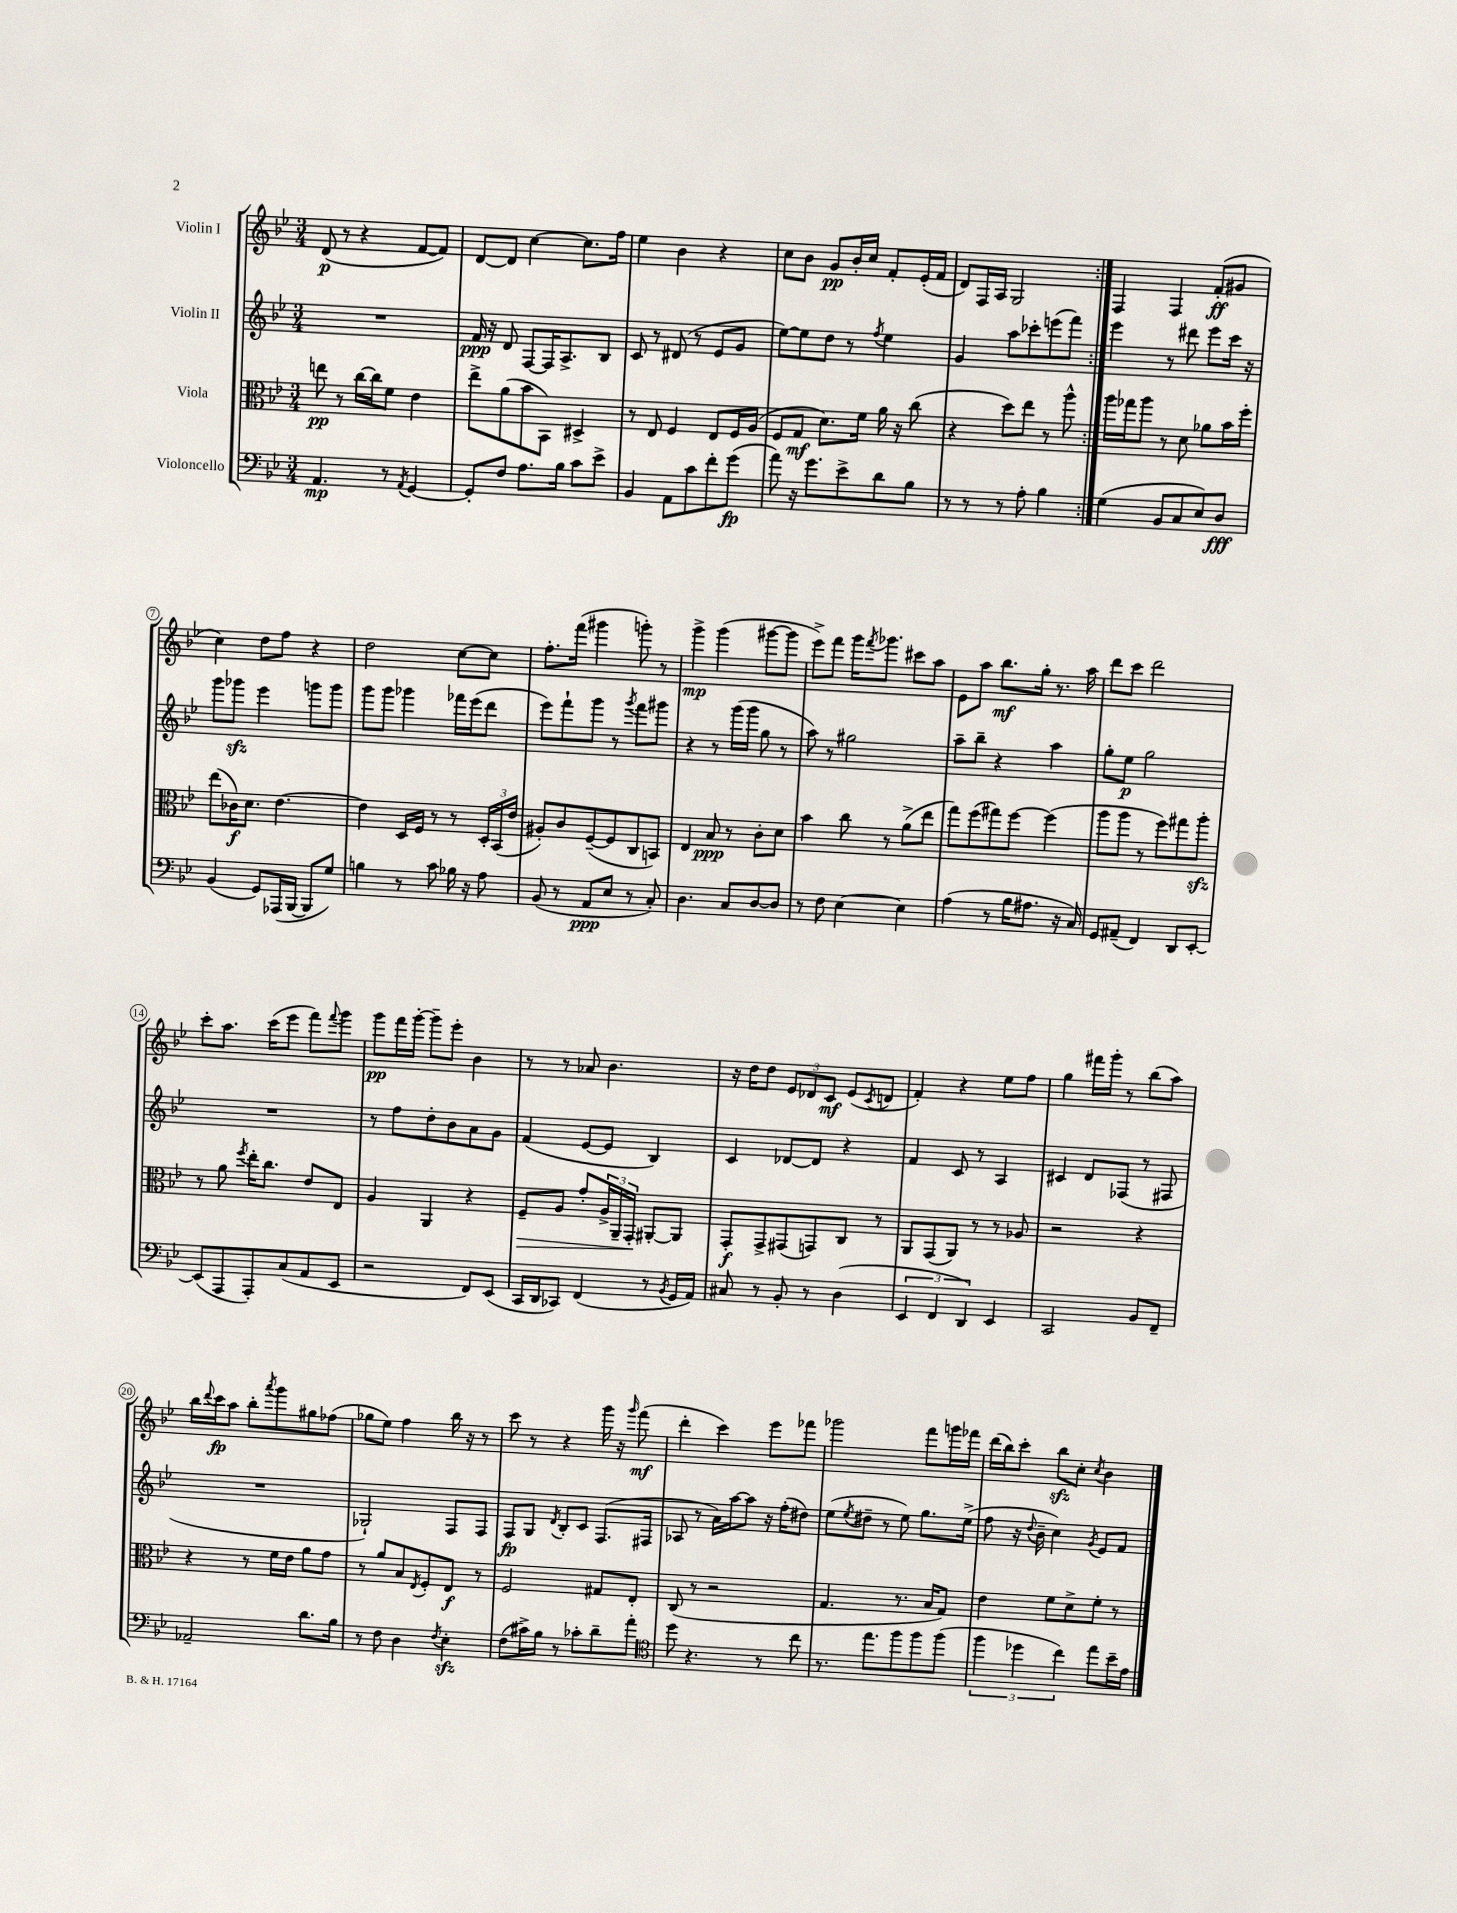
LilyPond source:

<<
\new StaffGroup <<
\new Staff = "s0" \with { instrumentName = "Violin I" } {
    \clef treble \key bes \major \numericTimeSignature \time 3/4
    \repeat volta 2 { d'8\p( r8 r4 f'8~ f'8) |
    d'8~ d'8 c''4~ c''8. f''16 |
    ees''4 bes'4 r4 |
    c''8 bes'8 g'8\pp bes'16-. c''16 f'8-. ees'16-.( f'16 |
    d'8) f16 a16 g2 | }
    f4 f4 f'8-.\ff( gis'8 |
    c''4) d''8 f''8 r4 |
    d''2 c''8~ c''8 |
    f''8.-. f'''16( gis'''4 g'''8-.) r8 |
    g'''4->\mp g'''4( gis'''8~ gis'''8 |
    ees'''8->) f'''8 g'''16 \acciaccatura { f'''8 } ges'''8. cis'''8 a''8 |
    ees'8 a''8 bes''8.\mf g''16-. r8. a''16 |
    d'''8 c'''8 d'''2 |
    c'''8-. a''8. c'''16( ees'''8 f'''8) \appoggiatura { f'''8 } g'''8 |
    g'''8\pp f'''16 g'''16~-. g'''8-- ees'''8-. bes'4 |
    r8 r8 aes'8 bes'4. |
    r16 d''16 d''8 \tuplet 3/2 { ees'8 des'8 c'8\mf } ees'8( \acciaccatura { c'8 } d'8 |
    f'4-.) r4 ees''8 f''8 |
    g''4 fis'''16 g'''16-. r8 bes''8( a''8) |
    bes''16 \appoggiatura { d'''8 } c'''16\fp a''8 bes''8-. \acciaccatura { a'''8 } g'''8 gis''8 fes''8( |
    ges''8 ees''8) f''4 bes''16 r16 r8 |
    c'''8 r8 r4 g'''16 r16 \grace { g'''16 } f'''8\mf( |
    d'''4-. c'''4) ees'''8 fes'''8 |
    ges'''2 f'''8 g'''16 fes'''16 |
    d'''16( bes''16) c'''8-. bes''8\sfz c''8-. \acciaccatura { c''8 } bes'4 \bar "|." |
}
\new Staff = "s1" \with { instrumentName = "Violin II" } {
    \clef treble \key bes \major \numericTimeSignature \time 3/4
    \repeat volta 2 { R2. |
    f'16\ppp r16 d'8 f8~ f16 a8.-> bes8 |
    c'8 r8 dis'8( r8 ees'8 g'8 |
    ees''8~) ees''8 d''8 r8 \acciaccatura { f''8 } ees''4 |
    g'4 a''8 ces'''8-. e'''8( f'''8) | }
    ees'''4 r8 dis'''8 ees'''8 c'''16 r16 |
    g'''8 ges'''8\sfz ees'''4 g'''8 g'''8 |
    g'''8 g'''8 ges'''4 fes'''16 ees'''16( d'''8 |
    ees'''8) f'''8-! g'''8 r8 \acciaccatura { g'''8 } f'''8 gis'''8 |
    r4 r8 g'''16( g'''16 g''8 r8 |
    a''8) r8 gis''2 |
    a''8-- bes''8-- r4 a''4 |
    g''8-. ees''8\p g''2 |
    R2. |
    r8 f''8 d''8-. bes'8 a'8 g'8 |
    f'4( ees'8~ ees'8 bes4) |
    c'4 des'8~ des'8 r4 |
    f'4 c'8 r8 a4 |
    cis'4 d'8 fes8( r8 fis8 |
    R2. |
    ges2-!) f8 f8 |
    f8\fp g8 \acciaccatura { d'8 } bes8-. c'8 f8.( fis16 |
    aes8 r8 a'16) a''16~ a''8 r16 f''16-.( dis''8) |
    ees''8( \acciaccatura { ees''8 } dis''8-- r8 ees''8) g''8. ees''16->( |
    f''8 r16 \appoggiatura { d''8 } bes'16-- c''4) \acciaccatura { g'8 } ees'8 f'8 \bar "|." |
}
\new Staff = "s2" \with { instrumentName = "Viola" } {
    \clef alto \key bes \major \numericTimeSignature \time 3/4
    \repeat volta 2 { e''8\pp r8 c''16~ c''16 f'8 ees'4 |
    ees''8-> a'8( bes'8 bes,8) dis4-> |
    r8 ees8 f4 ees8 f16 a16( |
    f8 g8\mf d'8.) f'16 a'16 r16 c''8( |
    r4 d''8) ees''8 r8 a''8-^ | }
    a''16 ges''16 a''8 r8 d'8 aes'8 bes'16 f''16-. |
    ees''8( ces'16\f) d'8. ees'4.~ |
    ees'4 d16 f16 r8 r8 \tuplet 3/2 { d16-. bes,16( ees'16 } |
    ais8-.) c'8 f8~--( f8 c8 b,8) |
    ees4 bes8\ppp r8 c'8-. d'8 |
    bes'4 c''8 r8 a'8->( ees''8 |
    g''8) f''8( gis''8) f''8~ f''4( |
    a''8 a''8 r8 f''8) gis''8 a''8-.\sfz |
    r8 a'8 \acciaccatura { f''8 } ees''16-. c''8. ees'8 ees8 |
    a4 a,4 r4 |
    f8--\> a8 g'8-. \tuplet 3/2 { a16-> a,16-- g,16-.\! } ais,8~-. ais,8 |
    g,8-.\f g,8-> gis,8( g,8) c8 r8 |
    a,8 g,8( a,8) r8 r8 aes8 |
    r2 r4 |
    r4 r8 f'16 ees'16 a'8 g'8 |
    r8 a'8 bes8 \acciaccatura { ees8 } f8-. ees8\f r8 |
    f2 gis8 ees8-. |
    c8( r8 r2 |
    g4. r8. bes16 g8) |
    ees'4 f'8 d'8-> f'8-. r8 \bar "|." |
}
\new Staff = "s3" \with { instrumentName = "Violoncello" } {
    \clef bass \key bes \major \numericTimeSignature \time 3/4
    \repeat volta 2 { a,4.\mp r8 \acciaccatura { a,8 } g,4~ |
    g,8-. f8 a8. bes16 c'8 ees'8-> |
    bes,4 a,8 c'8 f'8-. g'8\fp( |
    a'8) r16 g'8. ees'8-> d'8 bes8 |
    r8 r8 r8 a8-. bes4 | }
    g4( bes,8 c8 ees8) d8\fff |
    bes,4( g,8) aes,,16( bes,,16~ bes,,8 g8) |
    b4 r8 c'8 bes16 r16 a8 |
    bes,8( r8 a,8\ppp ees8 r8 c8-.) |
    d4. c8 d8~ d8 |
    r8 f8 ees4~ ees4 |
    a4( r8 bes16 ais8. r16 c16) |
    g,8 ais,8--( f,4) d,8 ees,8~-. |
    ees,8( a,,8 a,,8-.) c8( a,8 ees,8 |
    r2 f,8) ees,8( |
    c,16 d,16 ces,8) f,4( r8 \acciaccatura { bes,8 } g,16 a,16) |
    cis8 r8 bes,8-. r8 d4( |
    \tuplet 3/2 { ees,4 f,4 d,4) } ees,4 |
    c,2 bes,8 f,8-- |
    aes,2-- d'8. bes16 |
    r8 f8 d4 \acciaccatura { f8 } ees4-.\sfz |
    f8( cis'16->) bes16 r8 ces'8-. d'8-- a'8-. |
    \clef tenor d''8 r4. r8 c''8 |
    r8. ees''8. f''8 f''8 f''8( |
    \tuplet 3/2 { f''4 des''4 c''4) } ees''8 bes'16-- ees'16 \bar "|." |
}
>>
>>
\layout { \context { \Score \override BarNumber.stencil = #(make-stencil-circler 0.1 0.3 ly:text-interface::print) } }
